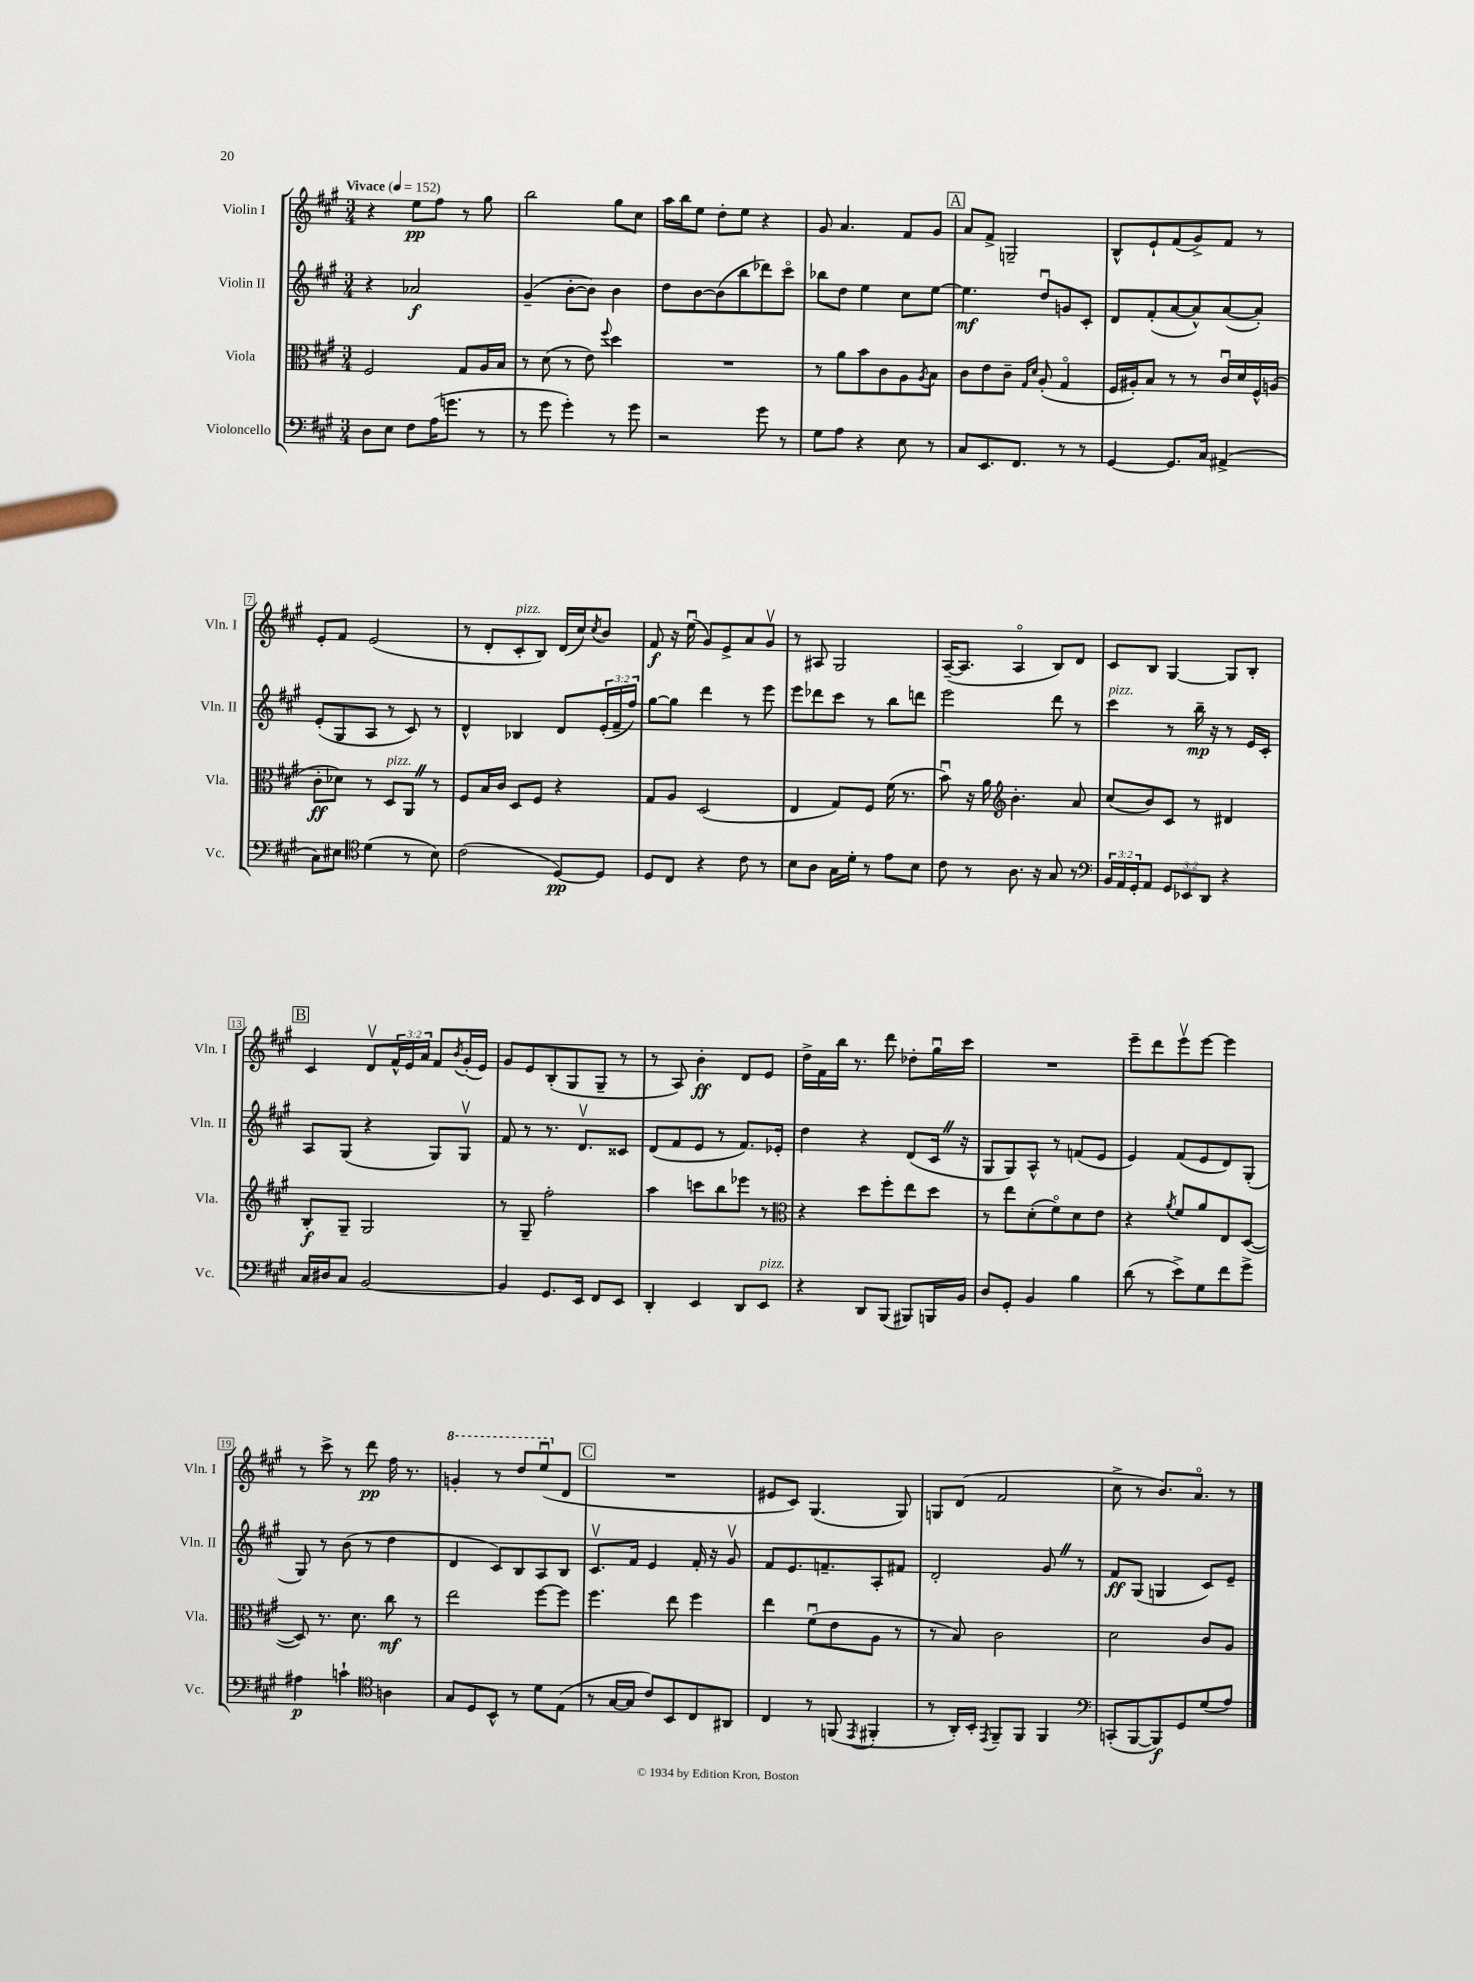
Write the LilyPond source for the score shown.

<<
\new StaffGroup <<
\new Staff = "s0" \with { instrumentName = "Violin I" shortInstrumentName = "Vln. I" } {
    \clef treble \key a \major \numericTimeSignature \time 3/4 \override Staff.TupletNumber.text = #tuplet-number::calc-fraction-text \tempo "Vivace" 4 = 152
    r4 e''8\pp fis''8 r8 gis''8 |
    b''2 gis''8 cis''8 |
    a''16 b''16 e''8 d''8-. e''8 r4 |
    gis'8 a'4. fis'8 gis'8 |
    \mark \markup { \box "A" } a'8 fis'8-> g2-- |
    b8-^ e'8-! fis'8( gis'8->) fis'8 r8 |
    e'8-. fis'8 e'2( |
    r8 d'8-. cis'8-.^\markup { \italic "pizz." } b8) d'16( cis''16) \acciaccatura { cis''8 } b'8 |
    fis'8\f r16 e''16\downbow( gis'8) e'8-> a'8 gis'8\upbow |
    r8 ais8 gis2 |
    a16~--( a8. a4\flageolet b8) d'8 |
    cis'8 b8 gis4~ gis8 b8-. |
    \mark \markup { \box "B" } cis'4 d'8\upbow \tuplet 3/2 { fis'16-^ e'16 a'16 } fis'8 \acciaccatura { b'8 } gis'16-.( e'16) |
    gis'8 e'8 b8-.( gis8 gis8-- r8 |
    r8 a8) b'4-.\ff d'8 e'8 |
    d''16-> fis'16 b''16 r8. d'''8 des''8-. gis''16\downbow cis'''16 |
    R2. |
    e'''8-- d'''8 e'''8\upbow e'''8~ e'''4 |
    r8 cis'''8-> r8 d'''8\pp fis''16 r8. |
    \ottava #1 g''4-. r8 d'''8 e'''8\downbow( \ottava #0 d'8 |
    \mark \markup { \box "C" } R2. |
    eis'8 cis'8) gis4.( gis8) |
    g8 d'8( fis'2 |
    cis''8-> r8 b'8.) a'8.\flageolet r8 \bar "|." |
}
\new Staff = "s1" \with { instrumentName = "Violin II" shortInstrumentName = "Vln. II" } {
    \clef treble \key a \major \numericTimeSignature \time 3/4 \override Staff.TupletNumber.text = #tuplet-number::calc-fraction-text
    r4 aes'2\f |
    gis'4--( b'8~-. b'8) b'4 |
    d''8 b'8~ b'8( b''8 des'''8) cis'''8\flageolet |
    bes''8 d''8 e''4 cis''8 e''8~ |
    \mark \markup { \box "A" } e''4.\mf d''8\downbow g'8 cis'8-. |
    d'8 fis'8-.( a'8~ a'8-^) a'8~( a'8-.) |
    e'8-.( gis8 a8 r8 cis'8) r8 |
    d'4-^ bes4 d'8 \tuplet 3/2 { e'16-.( fis'16-- fis''16) } |
    gis''8~ gis''8 d'''4 r8 e'''8 |
    e'''8 des'''8 cis'''8 r8 b''8 d'''8 |
    e'''2 d'''8 r8 |
    cis'''4^\markup { \italic "pizz." } r8 b''16--\mp r16 r8 e'16 cis'16-. |
    \mark \markup { \box "B" } a8 gis8( r4 gis8) gis8\upbow |
    fis'8 r8 r8. d'8.\upbow cisis'8 |
    d'8( fis'8 e'8 r8 fis'8.) ees'16-. |
    d''4 r4 d'8( cis'16 \once \override BreathingSign.text = \markup { \musicglyph "scripts.caesura.straight" } \breathe r16 |
    gis8 gis8) a8-^ r8 f'8( e'8 |
    e'4) fis'8( e'8 d'8) gis8-.( |
    gis8) r8 b'8( r8 d''4 |
    d'4 cis'8) b8 a8 b8 |
    \mark \markup { \box "C" } cis'8.\upbow fis'16 e'4 fis'16-. r16 gis'8\upbow |
    fis'8 e'8. f'8.-- a8-. fis'8 |
    d'2-. gis'8 \once \override BreathingSign.text = \markup { \musicglyph "scripts.caesura.straight" } \breathe r8 |
    fis'8\ff gis8( g4 cis'8) e'8-- \bar "|." |
}
\new Staff = "s2" \with { instrumentName = "Viola" shortInstrumentName = "Vla." } {
    \clef alto \key a \major \numericTimeSignature \time 3/4
    fis2 gis8 a16 b16 |
    r8 d'8( r8 e'8) \appoggiatura { fis''8 } d''4 |
    R2. |
    r8 a'8 b'8 cis'8 a8 \acciaccatura { a8 } b8 |
    \mark \markup { \box "A" } cis'8 e'8 cis'8-- \grace { gis16 d'16 } a8-.( gis4\flageolet |
    fis16 ais16-.) b8 r8 r8 cis'16\downbow d'16 fis16-^ a16( |
    cis'8-.\ff des'8) r8 d8^\markup { \italic "pizz." } a,8 \once \override BreathingSign.text = \markup { \musicglyph "scripts.caesura.straight" } \breathe r8 |
    fis8 b16 cis'16 d8 fis8 r4 |
    gis8 a8 d2( |
    e4 gis8) fis8 fis'16( r8. |
    b'8\downbow) r16 a'16 \clef treble b'4.-. a'8 |
    cis''8( b'8) cis'8 r8 dis'4 |
    \mark \markup { \box "B" } b8-.\f gis8-- gis2 |
    r8 gis8-- fis''2-. |
    a''4 c'''8 b''8 ees'''8 r8 |
    \clef alto r4 d''8 fis''8-. e''8 d''8 |
    r8 e''8 d'8-.( fis'8\flageolet) d'8 e'8 |
    r4 \acciaccatura { a'8 } fis'8 a'8 e8 d8~( |
    d8) r8. d'8. cis''8\mf r8 |
    e''2 fis''8~ fis''8 |
    \mark \markup { \box "C" } fis''4. e''8 fis''4 |
    e''4 fis'8\downbow( e'8 a8 r8 |
    r8 b8) cis'2 |
    d'2 cis'8 a8 \bar "|." |
}
\new Staff = "s3" \with { instrumentName = "Violoncello" shortInstrumentName = "Vc." } {
    \clef bass \key a \major \numericTimeSignature \time 3/4 \override Staff.TupletNumber.text = #tuplet-number::calc-fraction-text
    d8 e8 fis8 a16( g'8. r8 |
    r8 gis'8 gis'4-.) r8 gis'8 |
    r2 gis'8 r8 |
    gis8 a8 r4 e8 r8 |
    \mark \markup { \box "A" } cis8 e,8. fis,8. r8 r8 |
    gis,4~ gis,8. cis16 ais,4->( |
    cis8) eis8 \clef tenor d'4( r8 b8) |
    cis'2( d8~\pp) d8 |
    d8 cis8 r4 cis'8 r8 |
    b8 a8 gis16 d'16-. r8 e'8 b8 |
    cis'8 r8 a8. r16 gis8 r8 |
    \clef bass \tuplet 3/2 { b,16 a,16 gis,16-. } a,8 \tuplet 3/2 { gis,8 ees,8 d,8 } r4 |
    \mark \markup { \box "B" } cis16 dis16 cis8 b,2~ |
    b,4 gis,8. e,16 fis,8 e,8 |
    d,4-. e,4 d,8 e,8^\markup { \italic "pizz." } |
    r4 d,8 b,,8( bis,,8) b,,16 b,16 |
    d8 gis,8-. b,4 b4 |
    d'8( r8 e'8->) gis8 fis'8 gis'8-> |
    ais4\p c'4-! \clef tenor a4 |
    gis8 d8 b,8-^ r8 d'8 e8( |
    \mark \markup { \box "C" } r8 gis16~ gis16 cis'8) b,8 cis8 ais,8 |
    cis4 r8 f,8( \acciaccatura { e,8 } fis,4-. |
    r8 a,16-.) b,16-. \acciaccatura { e,8 } fis,8-- fis,8 fis,4 |
    \clef bass c,8-.( b,,8~ b,,8\f) gis,8 gis8( a8) \bar "|." |
}
>>
>>
\layout { \context { \Score \override BarNumber.stencil = #(make-stencil-boxer 0.1 0.3 ly:text-interface::print) } }
